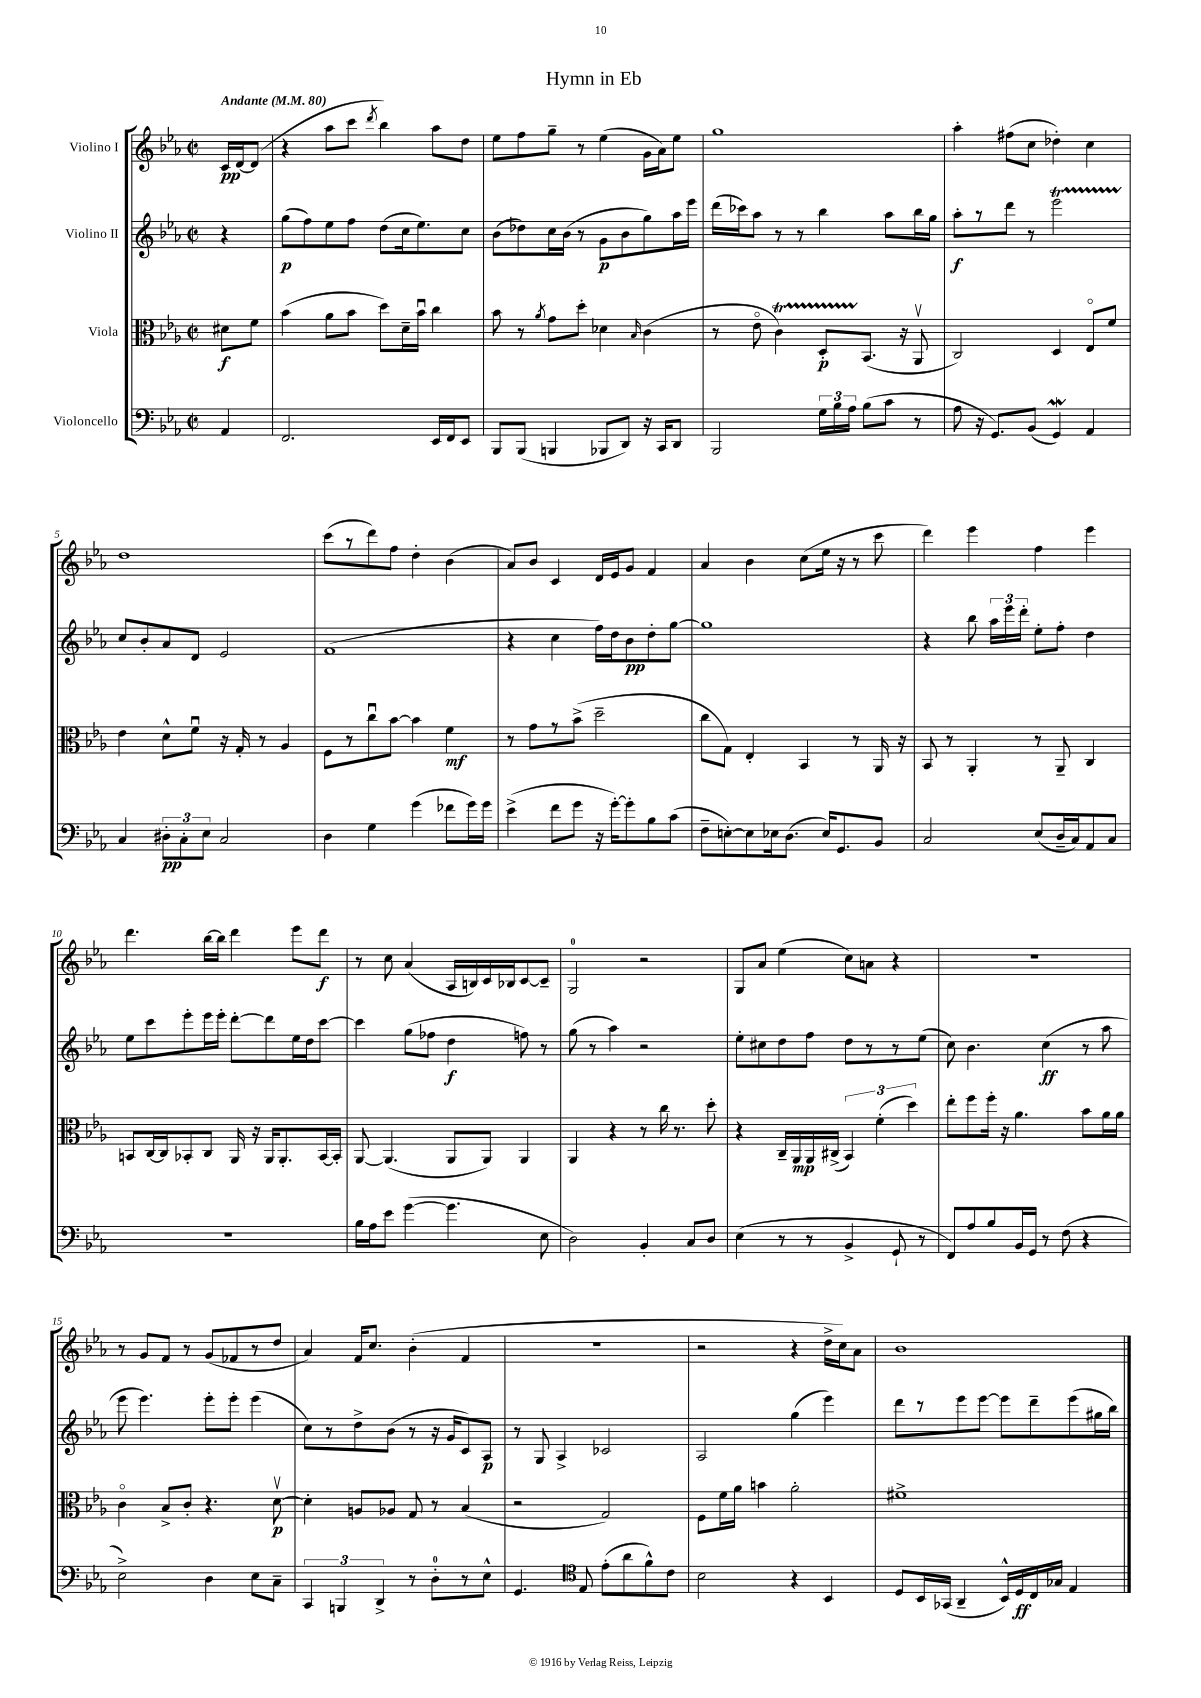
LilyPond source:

\header { title = "Hymn in Eb" }
<<
\new StaffGroup <<
\new Staff = "s0" \with { instrumentName = "Violino I" } {
    \clef treble \key ees \major \defaultTimeSignature \time 2/2 \partial 4 \tempo "Andante" 4 = 80
    \autoBeamOff c'16[\pp d'16~ d'8]( |
    r4 aes''8[ c'''8] \acciaccatura { d'''8 } bes''4) aes''8[ d''8] |
    ees''8[ f''8 g''8]-- r8 ees''4( g'16[ aes'16) ees''8] |
    g''1 |
    aes''4-. fis''8[( c''8] des''4-.) c''4 |
    d''1 |
    c'''8[( r8 d'''8) f''8] d''4-. bes'4( |
    aes'8[) bes'8] c'4 d'16[ ees'16 g'8] f'4 |
    aes'4 bes'4 c''8[( ees''16] r16 r8 c'''8 |
    d'''4) ees'''4 f''4 ees'''4 |
    d'''4. bes''16[~ bes''16] d'''4 ees'''8[ d'''8]\f |
    r8 c''8 aes'4( aes16[ b16) c'16 bes16 c'8~ c'8]-- |
    g2-0 r2 |
    g8[ aes'8] ees''4( c''8[) a'8] r4 |
    r1 |
    r8 g'8[ f'8] r8 g'8[( fes'8 r8 d''8] |
    aes'4) f'16[ c''8.] bes'4-.( f'4 |
    r1 |
    r2 r4 d''16[-> c''16) aes'8] |
    bes'1 \bar "|." |
}
\new Staff = "s1" \with { instrumentName = "Violino II" } {
    \clef treble \key ees \major \defaultTimeSignature \time 2/2 \partial 4
    \autoBeamOff r4 |
    g''8[\p( f''8) ees''8 f''8] d''8[( c''16 ees''8.) c''8] |
    bes'8[( des''8) c''16 bes'16]( r8 g'8[\p bes'8 g''8) aes''16 ees'''16] |
    d'''16[( ces'''16) aes''8] r8 r8 bes''4 aes''8[ bes''16 g''16] |
    aes''8[-.\f r8 d'''8] r8 ees'''2\startTrillSpan |
    c''8[\stopTrillSpan bes'8-. aes'8 d'8] ees'2 |
    f'1( |
    r4 c''4 f''16[) d''16 bes'8\pp d''8-. g''8]~ |
    g''1 |
    r4 bes''8 \tuplet 3/2 { aes''16[ ees'''16 d'''16]-. } ees''8[-. f''8]-. d''4 |
    ees''8[ c'''8 ees'''8-. ees'''16 ees'''16]-. d'''8[~-. d'''8 ees''16 d''16 c'''8]~ |
    c'''4 g''8[( fes''8] d''4\f f''8) r8 |
    g''8( r8 aes''4) r2 |
    ees''8[-. cis''8 d''8 f''8] d''8[ r8 r8 ees''8]( |
    c''8) bes'4. c''4\ff( r8 aes''8 |
    ees'''8 ees'''4.) ees'''8[-. ees'''8]-. ees'''4( |
    c''8[) r8 d''8-> bes'8]( r8 r16 g'16[ c'8) aes8]\p |
    r8 g8 aes4-> ces'2 |
    aes2 g''4( ees'''4) |
    d'''8[ r8 ees'''8 ees'''8]~ ees'''8[ d'''8-- ees'''8( gis''16 bes''16]) \bar "|." |
}
\new Staff = "s2" \with { instrumentName = "Viola" } {
    \clef alto \key ees \major \defaultTimeSignature \time 2/2 \partial 4
    \autoBeamOff dis'8[\f f'8] |
    bes'4( aes'8[ bes'8] d''8[) d'16-- bes'16]\downbow c''4 |
    bes'8 r8 \acciaccatura { aes'8 } g'8[ d''8]-. des'4 \grace { bes16 } c'4( |
    r8 ees'8\flageolet c'4\startTrillSpan) d8[-.\p bes,8.]\stopTrillSpan( r16 aes,8\upbow |
    c2) d4 ees8[\flageolet f'8] |
    ees'4 d'8[-^ f'8]\downbow r16 g16-. r8 aes4 |
    f8[ r8 c''8\downbow bes'8]~ bes'4 f'4\mf |
    r8 g'8[ r8 bes'8]->( d''2-- |
    c''8[ g8]) ees4-. bes,4 r8 aes,16 r16 |
    bes,8 r8 aes,4-. r8 aes,8-- c4 |
    b,8[ c16~ c16 bes,8-. c8] aes,16 r16 aes,16[ aes,8.-. bes,16~ bes,16]-. |
    aes,8~ aes,4.( aes,8[ aes,8]) aes,4 |
    aes,4 r4 r8 c''16 r8. d''8-. |
    r4 c16[-- aes,16\mp aes,16 cis16]->( \tuplet 3/2 { bes,4) f'4-.( d''4) } |
    ees''8[-. f''8 f''16]-. r16 aes'4. bes'8[ aes'16 aes'16] |
    c'4\flageolet bes8[-> c'8]-. r4. d'8~\upbow\p |
    d'4-. a8[ aes8] g8 r8 bes4( |
    r2 g2) |
    f8[ f'16 aes'16] b'4 aes'2-. |
    fis'1-> \bar "|." |
}
\new Staff = "s3" \with { instrumentName = "Violoncello" } {
    \clef bass \key ees \major \defaultTimeSignature \time 2/2 \partial 4
    \autoBeamOff aes,4 |
    f,2. ees,16[ f,16 ees,8] |
    bes,,8[ bes,,8]( b,,4 bes,,8[ d,8]) r16 c,16[ d,8] |
    bes,,2 \tuplet 3/2 { g16[ bes16 aes16] } bes8[( c'8] r8 |
    aes8 r16 g,8.[) bes,8]( g,4\mordent) aes,4 |
    c4 \tuplet 3/2 { dis8[-.\pp c8-. ees8] } c2 |
    d4 g4 g'4( fes'8[ g'16) g'16] |
    ees'4->( f'8[ g'8] r16 g'16[~-.) g'8-. bes8 c'8]( |
    f8[-- e8~-.) e8 ees16 d8.]( ees16[) g,8. bes,8] |
    c2 ees8[( d16-- c16) aes,8 c8] |
    r1 |
    bes16[ aes16 ees'8] g'4~( g'4. ees8 |
    d2) bes,4-. c8[ d8] |
    ees4( r8 r8 bes,4-> g,8-! r8 |
    f,8[) aes8 bes8 bes,16 g,16] r8 f8( r4 |
    ees2->) d4 ees8[ c8]-- |
    \tuplet 3/2 { c,4 b,,4 d,4-> } r8 d8[-0-. r8 ees8]-^ |
    g,4. \clef tenor ees8 ees'8[-.( aes'8 f'8-^) c'8] |
    bes2 r4 bes,4 |
    d8[ bes,16 ges,16]( aes,4-- bes,16[-^) d16\ff c16 ges16] ees4 \bar "|." |
}
>>
>>
